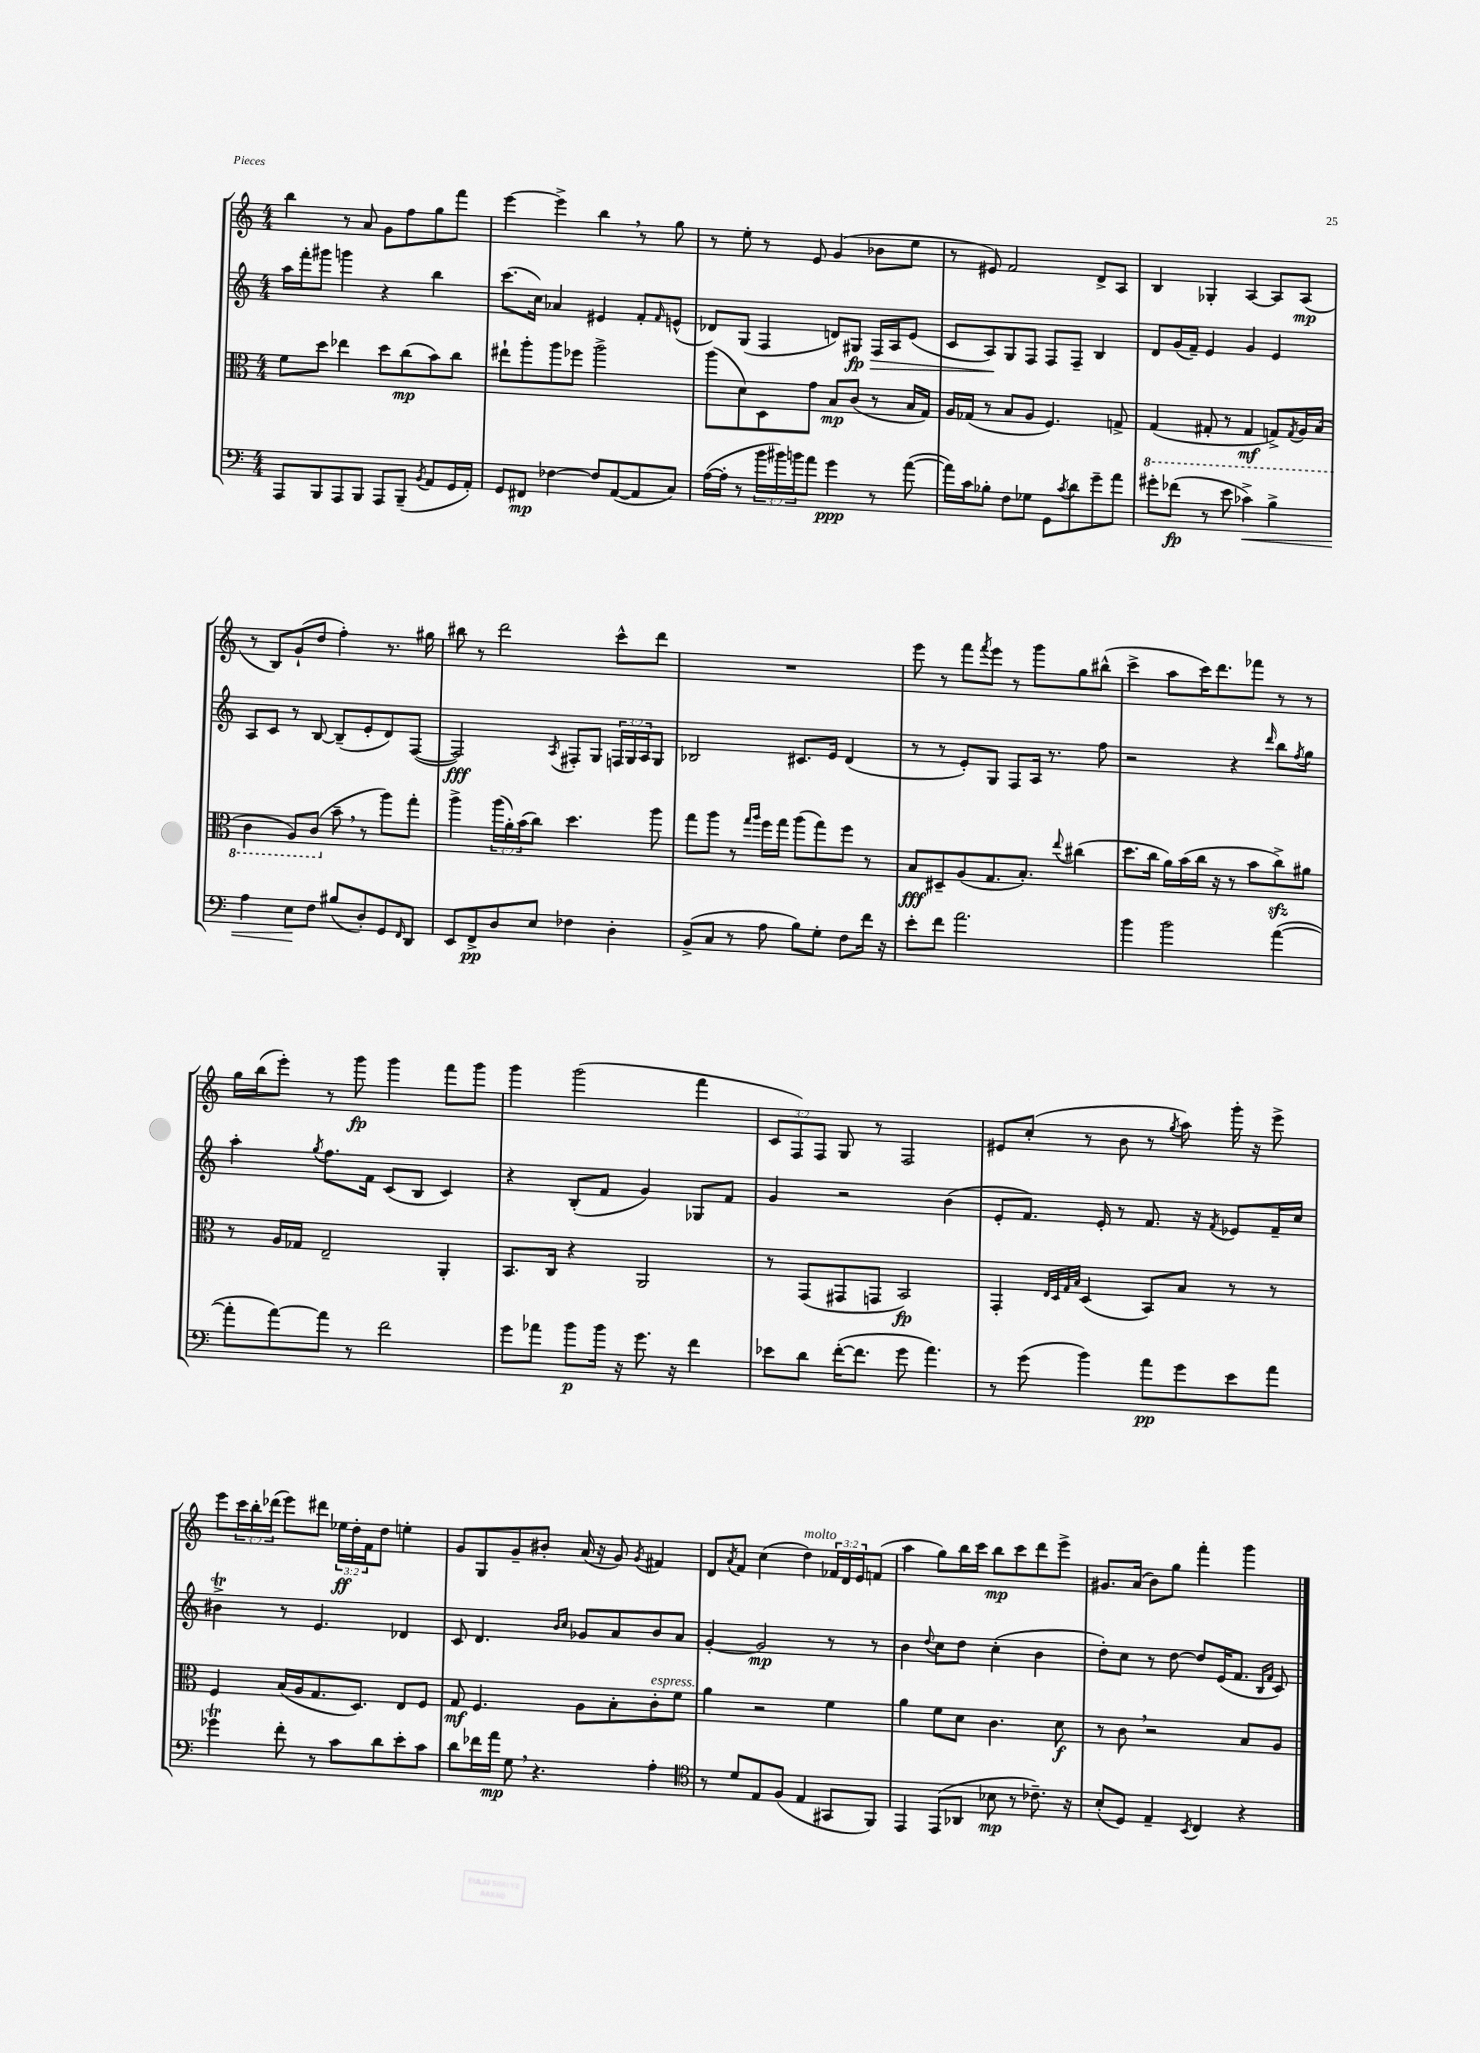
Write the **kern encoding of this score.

**kern	**kern	**kern	**kern
*staff4	*staff3	*staff2	*staff1
*clefF4	*clefC3	*clefG2	*clefG2
*k[]	*k[]	*k[]	*k[]
*M4/4	*M4/4	*M4/4	*M4/4
8AAA	8f	16aa	4bb
.	.	16fff'	.
8BBB	8dd	8ggg#	.
8AAA	4ee-	4ggg	8r
8BBB	.	.	8a
8AAA	8dd	4r	8g
(8BBB~	(8cc	.	8ff
8qBB	.	.	.
8AA	8b)	4bb	8gg
16GG	8cc	.	8fff
16AA')	.	.	.
=	=	=	=
8GG	8ee#`	(8.ccc	[4eee
8FF#	8aa'	.	.
.	.	16cc)	.
[4F-	8aa	4a-	4eee^]
.	8ff-	.	.
8F-]	2aa^	4e#	4bb
([8AA	.	.	.
8AA]	.	8f'	8r
.	.	16qqf	.
8C)	.	(8e^^	8gg
=	=	=	=
([16A	(8aa	8d-)	8r
16A']	.	.	.
8r	8d)	(8G	8ee'
24b	8D	4F	8r
24b#)	.	.	.
24b	.	.	.
8a	8g	.	8e
4g	8B	8d)	(4g
.	(8c	8G#	.
8r	8r	16F	8b-
.	.	16A	.
([8a	16B	(8e	8ee
.	16G)	.	.
=	=	=	=
16a])	16A	8c	8r
16c	(16G-	.	.
8B-'	8r	8A)	8e#)
8F	8B	8G	2f
8G-	8A	8F	.
8GG	4.F)	8F	.
8qc	.	.	.
8d	.	8F~	.
8g~	.	4B	8d^
8a	8G^	.	8A
=	=	=	=
8g#'	(4GG	8d	4B
(8f-	.	(16g	.
.	.	16f~)	.
8r	8GG#'	4e	4G-'
8e	8r	.	.
4c-^)	4GG#	4g	[4A
4B^	8GG^)	4e	8A]
.	8qGG	.	.
.	16AA	.	(8A
.	(16BB	.	.
=	=	=	=
4A	4C	8A	8r
.	.	8c	8B)
8E	8AA)	8r	(8g`
8F	(8C	[8B	8dd
(8B#	8b~	(8B~]	4ff')
8D')	8r	8e'	.
8GG	8aa)	8d)	8.r
16qqFF	.	.	.
8DD	8gg'	([8F	.
.	.	.	16gg#
=	=	=	=
8EE	4aa^	2F])	8bb#
8FF^	.	.	8r
8D	(24aa	.	2ddd
.	24a')	.	.
.	(24b	.	.
8E	8cc)	.	.
.	.	8qA	.
4F-	4.dd	8F#'	.
.	.	8G	.
4D'	.	24F	8ccc^^
.	.	24G	.
.	.	24A	.
.	8aa	8G	8ddd
=	=	=	=
(8BB^	8gg	2B-	1r
8C	8aa	.	.
8r	8r	.	.
.	16qqgg	.	.
.	16qqaa	.	.
8A	16ff	.	.
.	16gg	.	.
8B)	(8aa	8.c#	.
8G'	8gg)	.	.
.	.	16e	.
8F	8ff	(4d	.
16f	8r	.	.
16r	.	.	.
=	=	=	=
8e'	8B	8r	8eee
8f	8D#~	8r	8r
2.a	(8A	8e')	8fff
.	.	.	8qfff
.	8.G	8G	8eee
.	.	8F	8r
.	8.B')	.	.
.	.	16A	8ggg
.	.	8.r	.
.	8qqee	.	.
.	(4cc#	.	8gg
.	.	8ff	(8bb#^^
=	=	=	=
4b	8.dd	2r	4ccc^
.	16cc	.	.
2b	16a)	.	8aa
.	(16b	.	.
.	16cc	.	16ccc)
.	16r	.	8.ddd
.	8r	4r	.
.	8b	.	8fff-
.	.	16qqddd	.
([4a	8cc^)	8bb	8r
.	.	8qff	.
.	8a#	8gg	8r
=	=	=	=
8a']	8r	4aa'	16gg
.	.	.	(16bb
[8a)	16A	.	8eee')
.	16G-	.	.
.	.	8qgg	.
8a]	2E~	8.ff	8r
8r	.	.	8ggg
.	.	16f	.
2f	.	(8c	4ggg
.	.	8B	.
.	4AA'	4c)	8fff
.	.	.	8ggg
=	=	=	=
8g	8.BB	4r	4ggg
8a-	.	.	.
.	16C	.	.
8b	4r	(8B'	(2ggg
16b	.	8f	.
16r	.	.	.
8.g	2AA	4g)	.
16r	.	.	.
4f	.	8G-	4fff
.	.	8f	.
=	=	=	=
8e-	8r	4g	12c
.	.	.	12F)
8d	(8GG	.	.
.	.	.	12F
([16f'	8GG#	2r	8G
8.f]	.	.	.
.	8GG	.	8r
8g	2BB)	.	2F
4.a)	.	.	.
.	.	(4b	.
=	=	=	=
8r	4GG'	8e'	8e#
(8g	.	8.f)	(8cc'
.	32qqE	.	.
.	32qqD	.	.
.	32qqG	.	.
.	32qqB	.	.
4b)	(4D	.	8r
.	.	16e'	.
.	.	8r	8b
8a	8BB)	8.f	8r
.	.	.	8qgg
8g	8B	.	8aa)
.	.	16r	.
.	.	8qf	.
8e	8r	8e-	16ggg'
.	.	.	16r
8a	8r	16f~	8eee^
.	.	16cc	.
=	=	=	=
4g-	4F	4b#^	8eee
.	.	.	24ccc
.	.	.	24bb'
.	.	.	(24ddd-
8f'	(16B	8r	8eee)
.	16A	.	.
8r	8.G	4.e	8ddd#
8c	.	.	24ee-
.	.	.	24dd'
.	8.D)	.	.
.	.	.	24f
8d	.	.	8dd
8e'	8E	4d-	4ee'
8c	8F	.	.
=	=	=	=
8d	8G	8c	8g
16f-	4.F	4.d	8G
16a	.	.	.
8G	.	.	8g~
4.r	.	.	8b#'
.	.	16qqb	.
.	.	16qqcc	.
.	8A	8g-	(16a
.	.	.	16r
.	8B'	8a	8g)
.	.	.	8qg
4A'	8c'	8b	4f#
.	8f	8a	.
=	=	=	=
*clefC4	*	*	*
8r	4a	[4g'	8d
.	.	.	8qa
8d	.	.	8f
8E	2r	2g]	(4cc
(8F	.	.	.
4E	.	.	4dd)
8GG#	4f	8r	24f-
.	.	.	24d
.	.	.	24e
8FF)	.	8r	(8f
=	=	=	=
4EE	4a	4b	4aa
.	.	8qqdd	.
(8EE	8f	8cc	8gg)
8AA-	8d	8dd	16bb
.	.	.	16ccc
8B-	4.c	(4cc'	8bb
8r	.	.	8ccc
8.c-~)	.	4b	8ddd
.	8d	.	8eee^
16r	.	.	.
=	=	=	=
(8B'	8r	8dd')	8.g#
8D)	8c	8cc	.
.	.	.	(16a
4E~	2r	8r	8b)
.	.	[8dd	8gg
8qBB	.	.	.
4C	.	8dd]	4fff'
.	.	(16e	.
.	.	8.f	.
4r	8B	.	4ggg
.	.	16qqB	.
.	.	16qqf	.
.	8A	8c)	.
==	==	==	==
*-	*-	*-	*-
